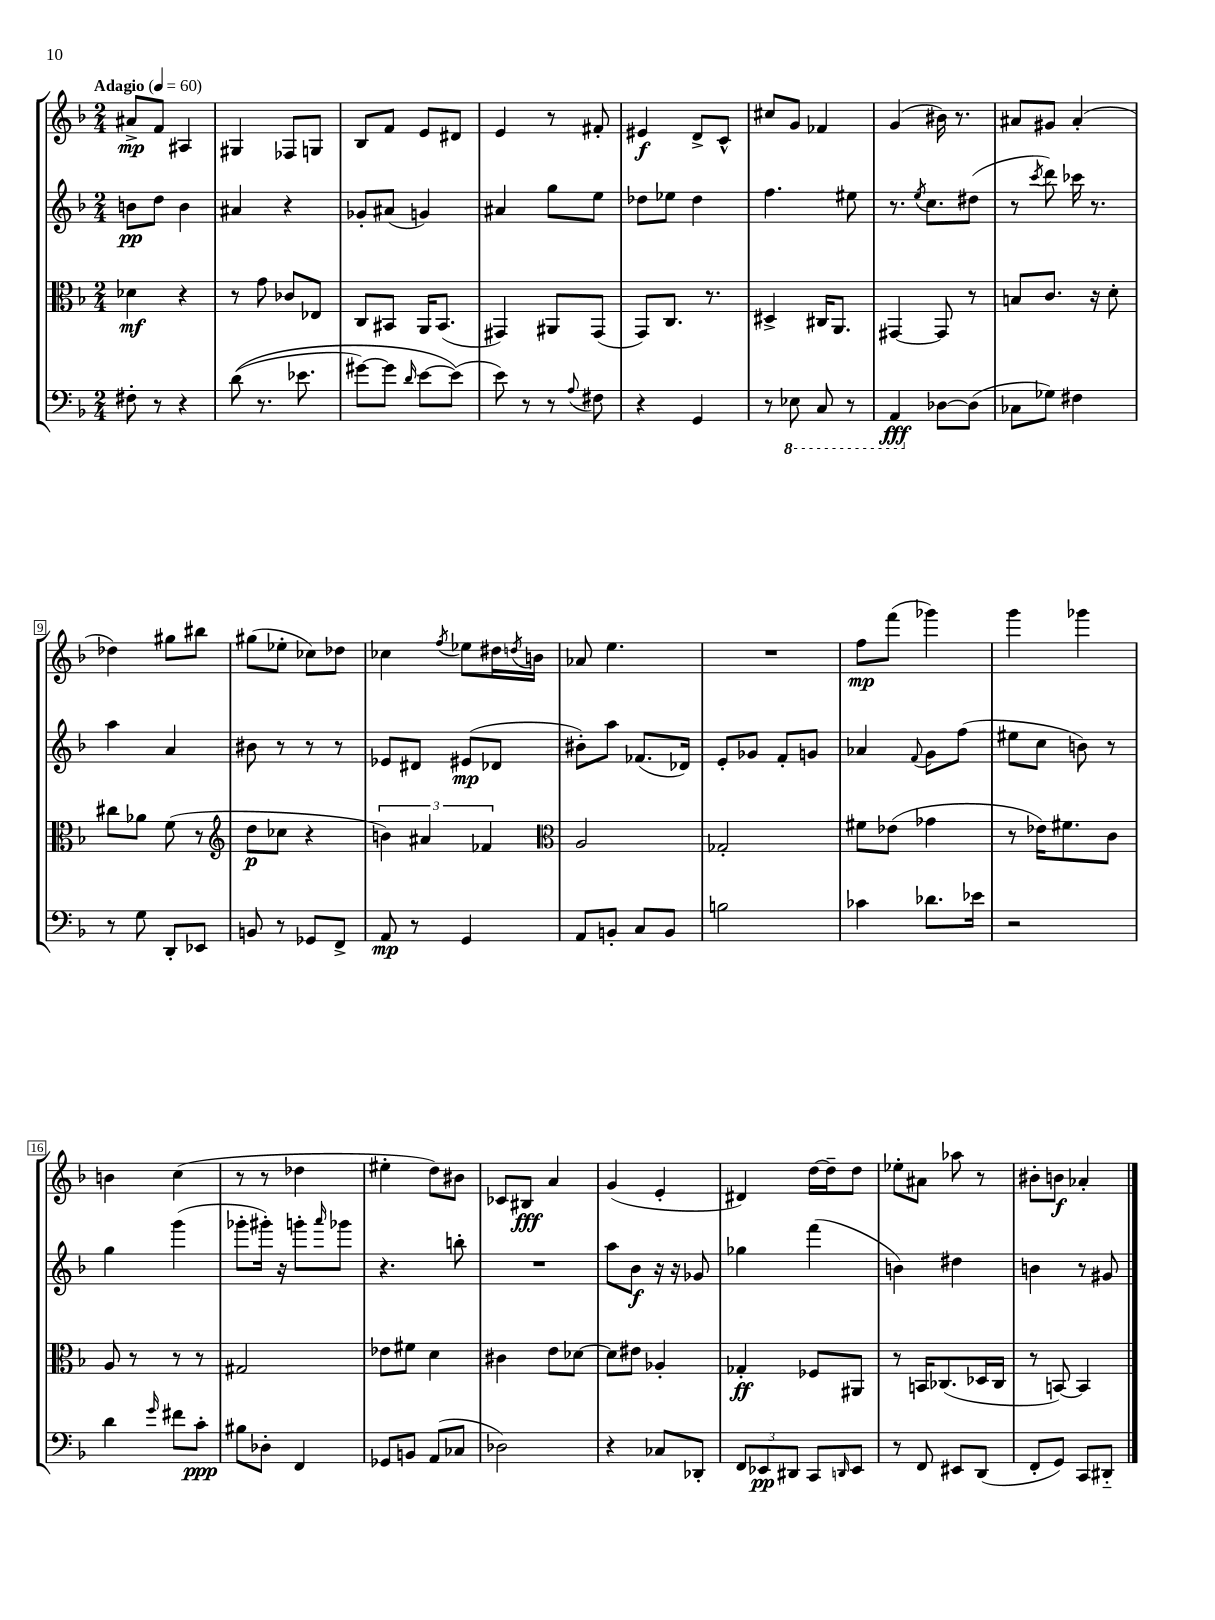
<<
\new StaffGroup <<
\new Staff = "s0" {
    \clef treble \key f \major \numericTimeSignature \time 2/4 \tempo "Adagio" 4 = 60
    ais'8->\mp f'8 ais4 |
    gis4 fes8 g8 |
    bes8 f'8 e'8 dis'8 |
    e'4 r8 fis'8-. |
    eis'4\f d'8-> c'8-^ |
    cis''8 g'8 fes'4 |
    g'4( bis'16) r8. |
    ais'8 gis'8 ais'4-.( |
    des''4) gis''8 bis''8 |
    gis''8( ees''8-. ces''8) des''8 |
    ces''4 \acciaccatura { f''8 } ees''8 dis''16 \acciaccatura { d''8 } b'16 |
    aes'8 e''4. |
    R2 |
    f''8\mp f'''8( ges'''4) |
    g'''4 ges'''4 |
    b'4 c''4( |
    r8 r8 des''4 |
    eis''4-. d''8) bis'8 |
    ces'8 bis8\fff a'4 |
    g'4( e'4-. |
    dis'4) d''16~ d''16-- d''8 |
    ees''8-. ais'8 aes''8 r8 |
    bis'8-. b'8\f aes'4-. \bar "|." |
}
\new Staff = "s1" {
    \clef treble \key f \major \numericTimeSignature \time 2/4
    b'8\pp d''8 b'4 |
    ais'4 r4 |
    ges'8-. ais'8( g'4) |
    ais'4 g''8 e''8 |
    des''8 ees''8 des''4 |
    f''4. eis''8 |
    r8. \acciaccatura { e''8 } c''8. dis''8( |
    r8 \acciaccatura { c'''8 } d'''8) ces'''16 r8. |
    a''4 a'4 |
    bis'8 r8 r8 r8 |
    ees'8 dis'8 eis'8\mp( des'8 |
    bis'8-.) a''8 fes'8.( des'16) |
    e'8-. ges'8 f'8-. g'8 |
    aes'4 \appoggiatura { f'8 } g'8 f''8( |
    eis''8 c''8 b'8) r8 |
    g''4 g'''4( |
    ges'''8-. gis'''16-.) r16 g'''8-. \grace { a'''16 } ges'''8 |
    r4. b''8-. |
    R2 |
    a''8 bes'8\f r16 r16 ges'8 |
    ges''4 f'''4( |
    b'4) dis''4 |
    b'4 r8 gis'8 \bar "|." |
}
\new Staff = "s2" {
    \clef alto \key f \major \numericTimeSignature \time 2/4
    des'4\mf r4 |
    r8 g'8 ces'8 ees8 |
    c8 bis,8 a,16 bis,8.( |
    gis,4) ais,8 gis,8( |
    g,8) c8. r8. |
    dis4-> cis16 a,8. |
    gis,4~ gis,8 r8 |
    b8 c'8. r16 d'8-. |
    cis''8 aes'8 f'8( r8 |
    \clef treble d''8\p ces''8 r4 |
    \tuplet 3/2 { b'4) ais'4 fes'4 } |
    \clef alto a2 |
    ges2-. |
    fis'8 ees'8( ges'4 |
    r8 ees'16) fis'8. c'8 |
    a8 r8 r8 r8 |
    gis2 |
    ees'8 fis'8 d'4 |
    cis'4 e'8 des'8~ |
    des'8 eis'8 aes4-. |
    ges4-.\ff fes8 ais,8 |
    r8 b,16 ces8.( des16 ces16 |
    r8 b,8~) b,4 \bar "|." |
}
\new Staff = "s3" {
    \clef bass \key f \major \numericTimeSignature \time 2/4
    fis8-. r8 r4 |
    d'8(\( r8. ees'8. |
    gis'8~) gis'8 \grace { d'16 } e'8~ e'8(\) |
    e'8) r8 r8 \appoggiatura { a8 } fis8 |
    r4 g,4 |
    r8 \ottava #-1 ees,8 c,8 r8 |
    a,,4\fff \ottava #0 des8~ des8( |
    ces8 ges8) fis4 |
    r8 g8 d,8-. ees,8 |
    b,8 r8 ges,8 f,8-> |
    a,8\mp r8 g,4 |
    a,8 b,8-. c8 b,8 |
    b2 |
    ces'4 des'8. ees'16 |
    r2 |
    d'4 \grace { g'16 } fis'8 c'8-.\ppp |
    bis8 des8-. f,4 |
    ges,8 b,8 a,8( ces8 |
    des2) |
    r4 ces8 des,8-. |
    \tuplet 3/2 { f,8 ees,8\pp dis,8 } c,8 \grace { d,16 } ees,8 |
    r8 f,8 eis,8 d,8( |
    f,8-. g,8) c,8 dis,8-_ \bar "|." |
}
>>
>>
\layout { \context { \Score \override BarNumber.stencil = #(make-stencil-boxer 0.1 0.3 ly:text-interface::print) } }
